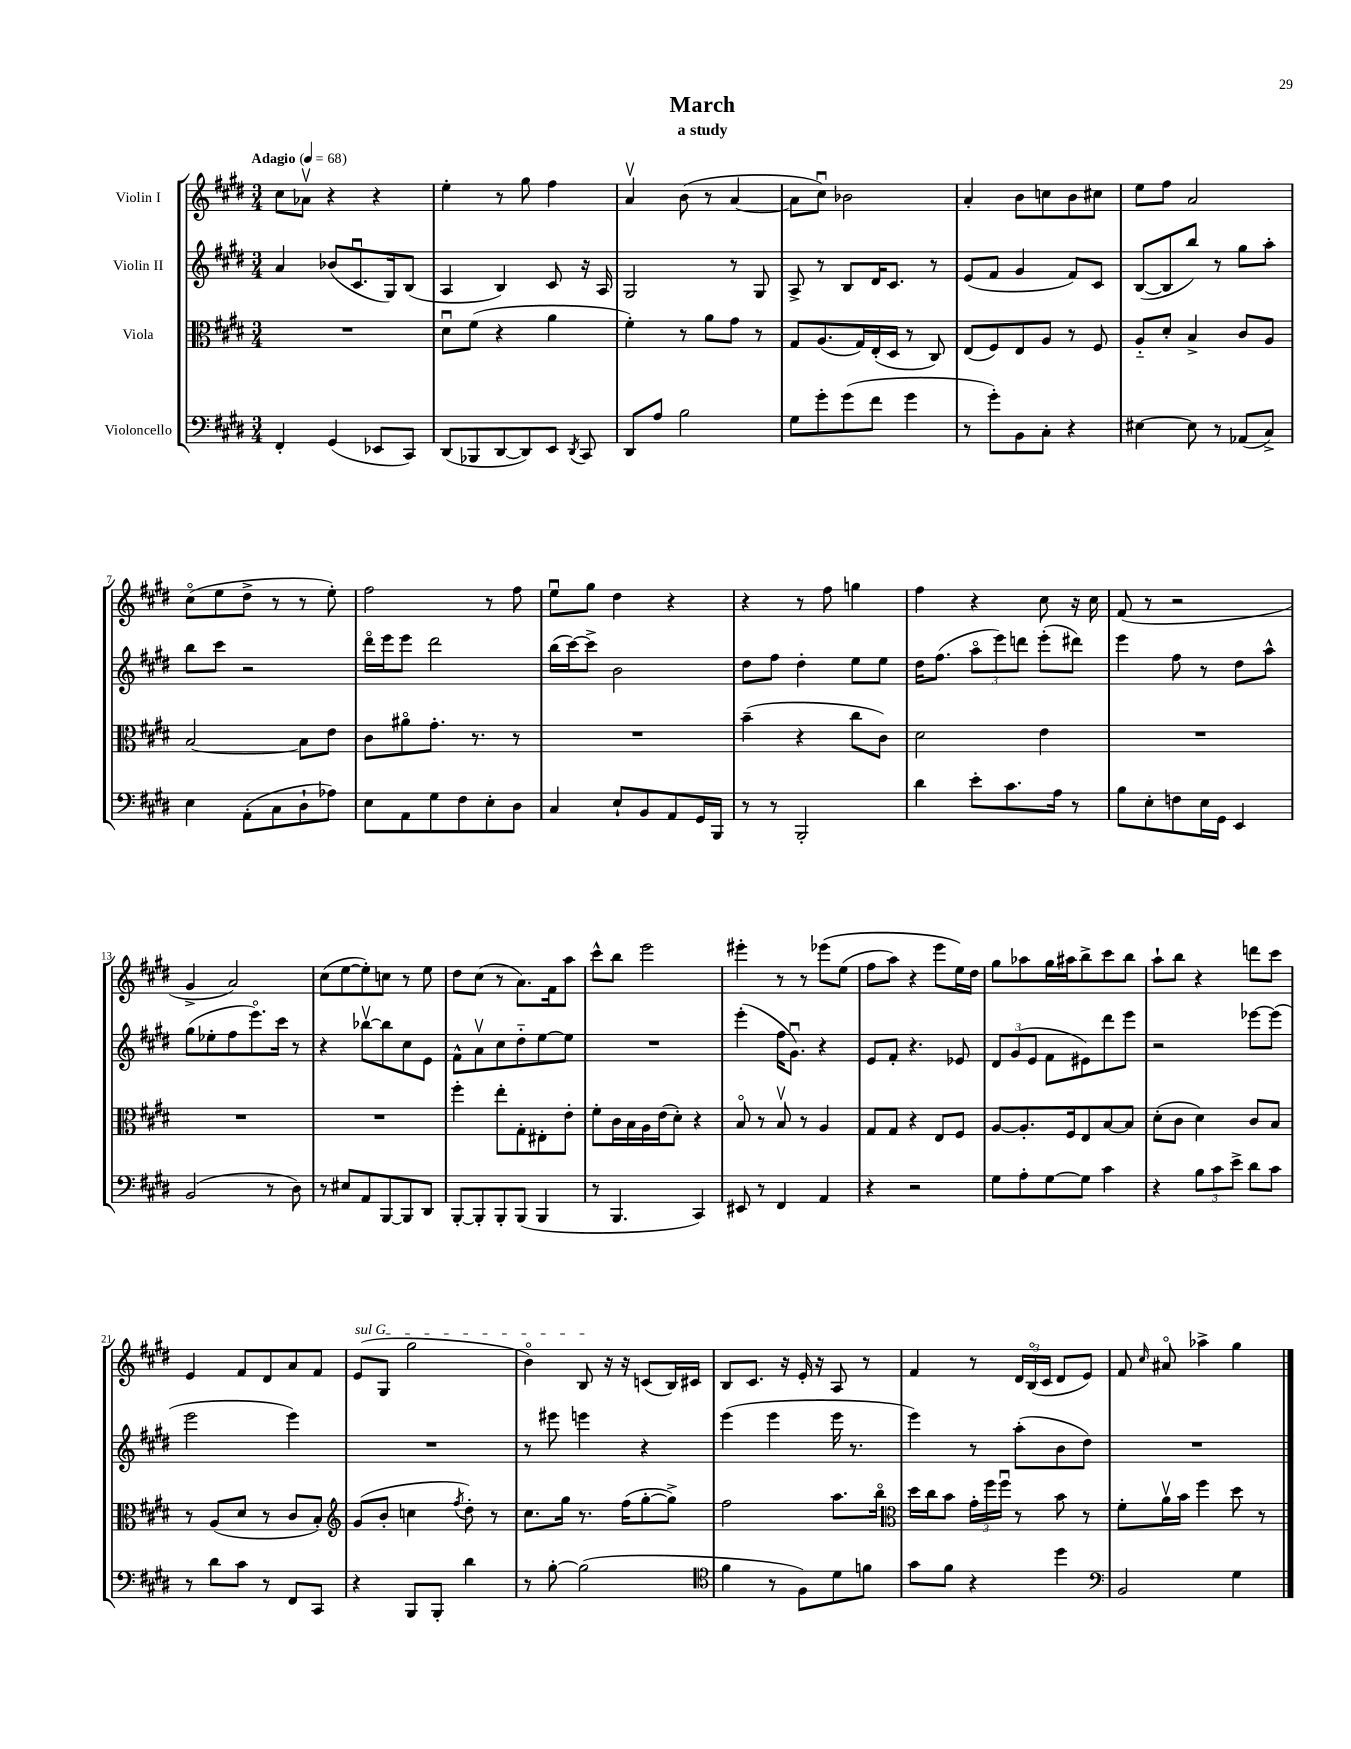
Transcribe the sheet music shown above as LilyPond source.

\header { title = "March" subtitle = "a study" }
<<
\new StaffGroup <<
\new Staff = "s0" \with { instrumentName = "Violin I" } {
    \clef treble \key e \major \numericTimeSignature \time 3/4 \tempo "Adagio" 4 = 68
    \autoBeamOff cis''8[ aes'8]\upbow r4 r4 |
    e''4-. r8 gis''8 fis''4 |
    a'4\upbow b'8( r8 a'4~ |
    a'8[ cis''8]\downbow) bes'2 |
    a'4-. b'8[ c''8 b'8 cis''8] |
    e''8[ fis''8] a'2 |
    cis''8[\flageolet( e''8 dis''8]-> r8 r8 e''8-.) |
    fis''2 r8 fis''8 |
    e''8[\downbow gis''8] dis''4 r4 |
    r4 r8 fis''8 g''4 |
    fis''4 r4 cis''8 r16 cis''16 |
    fis'8( r8 r2 |
    gis'4-> a'2) |
    cis''8[( e''8~ e''8-.) c''8] r8 e''8 |
    dis''8[ cis''8]( r8 a'8.[) fis'16 a''8] |
    cis'''8[-^ b''8] e'''2 |
    eis'''4-. r8 r8 ees'''8[\( e''8]( |
    fis''8[ a''8]) r4 e'''8[ e''16\) dis''16] |
    gis''8[ aes''8 gis''16 ais''16 b''8-> cis'''8 b''8] |
    a''8[-! b''8] r4 d'''8[ cis'''8] |
    e'4 fis'8[ dis'8 a'8 fis'8] |
    \once \override TextSpanner.bound-details.left.text = \markup { \italic "sul G" } e'8[\startTextSpan( gis8] gis''2 |
    b'4\flageolet) b8\stopTextSpan r16 r16 c'8[( b16) cis'16] |
    b8[ cis'8.] r16 e'16-. r16 a8 r8 |
    fis'4 r8 \tuplet 3/2 { dis'16[ b16\flageolet( cis'16] } dis'8[ e'8]) |
    fis'8 \grace { cis''16 } ais'8\flageolet aes''4-> gis''4 \bar "|." |
}
\new Staff = "s1" \with { instrumentName = "Violin II" } {
    \clef treble \key e \major \numericTimeSignature \time 3/4
    \autoBeamOff a'4 bes'8[( cis'8.\downbow gis16) b8]( |
    a4 b4) cis'8 r16 a16 |
    gis2 r8 gis8 |
    a8-> r8 b8[ dis'16 cis'8.] r8 |
    e'8[( fis'8] gis'4 fis'8[) cis'8] |
    b8[~( b8 b''8]) r8 gis''8[ a''8]-. |
    b''8[ cis'''8] r2 |
    dis'''16[\flageolet e'''16 e'''8] dis'''2 |
    b''16[( cis'''16~) cis'''8]-> b'2 |
    dis''8[ fis''8] dis''4-. e''8[ e''8] |
    dis''16[ fis''8.]( \tuplet 3/2 { a''8[\flageolet e'''8) d'''8] } e'''8[-.( dis'''8]) |
    e'''4 fis''8 r8 dis''8[ a''8]-^ |
    gis''8[( ees''8-. fis''8 e'''8.\flageolet) cis'''16] r8 |
    r4 bes''8[~\upbow bes''8 cis''8 e'8] |
    fis'8[-^ a'8\upbow cis''8 dis''8-_ e''8~ e''8] |
    R2. |
    e'''4-.( fis''16[ gis'8.]\downbow) r4 |
    e'8[ fis'8]-. r4. ees'8 |
    \tuplet 3/2 { dis'8[ gis'8( e'8] } fis'8[ eis'8) dis'''8 e'''8] |
    r2 ees'''8[~ ees'''8]( |
    e'''2 e'''4) |
    R2. |
    r8 eis'''8 e'''4 r4 |
    e'''4( e'''4 e'''16 r8. |
    e'''4) r8 a''8[-.( b'8 dis''8]) |
    R2. \bar "|." |
}
\new Staff = "s2" \with { instrumentName = "Viola" } {
    \clef alto \key e \major \numericTimeSignature \time 3/4
    \autoBeamOff R2. |
    dis'8[\downbow fis'8]( r4 a'4 |
    fis'4-.) r8 a'8[ gis'8] r8 |
    gis8[ a8.( gis16) e16-.( dis16] r8 cis8) |
    e8[( fis8) e8 a8] r8 fis8 |
    a8[-_ dis'8]-. b4-> cis'8[ a8] |
    b2~ b8[ e'8] |
    cis'8[ ais'8\flageolet gis'8.]-. r8. r8 |
    R2. |
    b'4--( r4 cis''8[ cis'8]) |
    dis'2 e'4 |
    R2. |
    R2. |
    R2. |
    fis''4-. e''8[-. gis8-. eis8-. e'8]-. |
    fis'8[-. cis'16 b16 a16 e'16( dis'8]-.) r4 |
    b8\flageolet r8 b8\upbow r8 a4 |
    gis8[ gis8] r4 e8[ fis8] |
    a8[~ a8.-. fis16 e8 b8~ b8] |
    dis'8[-.( cis'8] dis'4) cis'8[ b8] |
    r8 a8[( dis'8] r8 cis'8[ b8]-.) |
    \clef treble gis'8[( b'8]-. c''4 \acciaccatura { fis''8 } dis''8-.) r8 |
    cis''8.[ gis''16] r8. fis''16[( gis''8~-. gis''8]->) |
    fis''2 a''8.[ b''16]\flageolet |
    \clef alto dis''16[ cis''16 b'8] \tuplet 3/2 { gis'16[-. fis''16 fis''16]\downbow } r8 b'8 r8 |
    fis'8[-. a'16\upbow b'16] fis''4 dis''8 r8 \bar "|." |
}
\new Staff = "s3" \with { instrumentName = "Violoncello" } {
    \clef bass \key e \major \numericTimeSignature \time 3/4
    \autoBeamOff fis,4-. gis,4( ees,8[ cis,8]) |
    dis,8[( bes,,8 dis,8~ dis,8) e,8] \acciaccatura { dis,8 } cis,8 |
    dis,8[ a8] b2 |
    gis8[ gis'8-. gis'8( fis'8] gis'4 |
    r8 gis'8[-.) b,8 cis8]-. r4 |
    eis4~ eis8 r8 aes,8[( cis8]->) |
    e4 a,8[-.( cis8 dis8-! aes8]) |
    e8[ a,8 gis8 fis8 e8-. dis8] |
    cis4 e8[-! b,8 a,8 gis,16 b,,16] |
    r8 r8 b,,2-. |
    dis'4 e'8[-. cis'8. a16] r8 |
    b8[ e8-. f8 e16 gis,16] e,4 |
    b,2( r8 dis8) |
    r8 eis8[ a,8 b,,8~ b,,8 dis,8] |
    b,,8[~-. b,,8-. b,,8-. b,,8]( b,,4 |
    r8 b,,4. cis,4) |
    eis,8 r8 fis,4 a,4 |
    r4 r2 |
    gis8[ a8-. gis8~ gis8] cis'4 |
    r4 \tuplet 3/2 { b8[ cis'8 e'8]-> } dis'8[ cis'8] |
    r8 dis'8[ cis'8] r8 fis,8[ cis,8] |
    r4 b,,8[ b,,8]-. dis'4 |
    r8 b8~-. b2( |
    \clef tenor fis'4 r8 fis8[) dis'8 f'8] |
    gis'8[ fis'8] r4 dis''4 |
    \clef bass b,2 gis4 \bar "|." |
}
>>
>>
